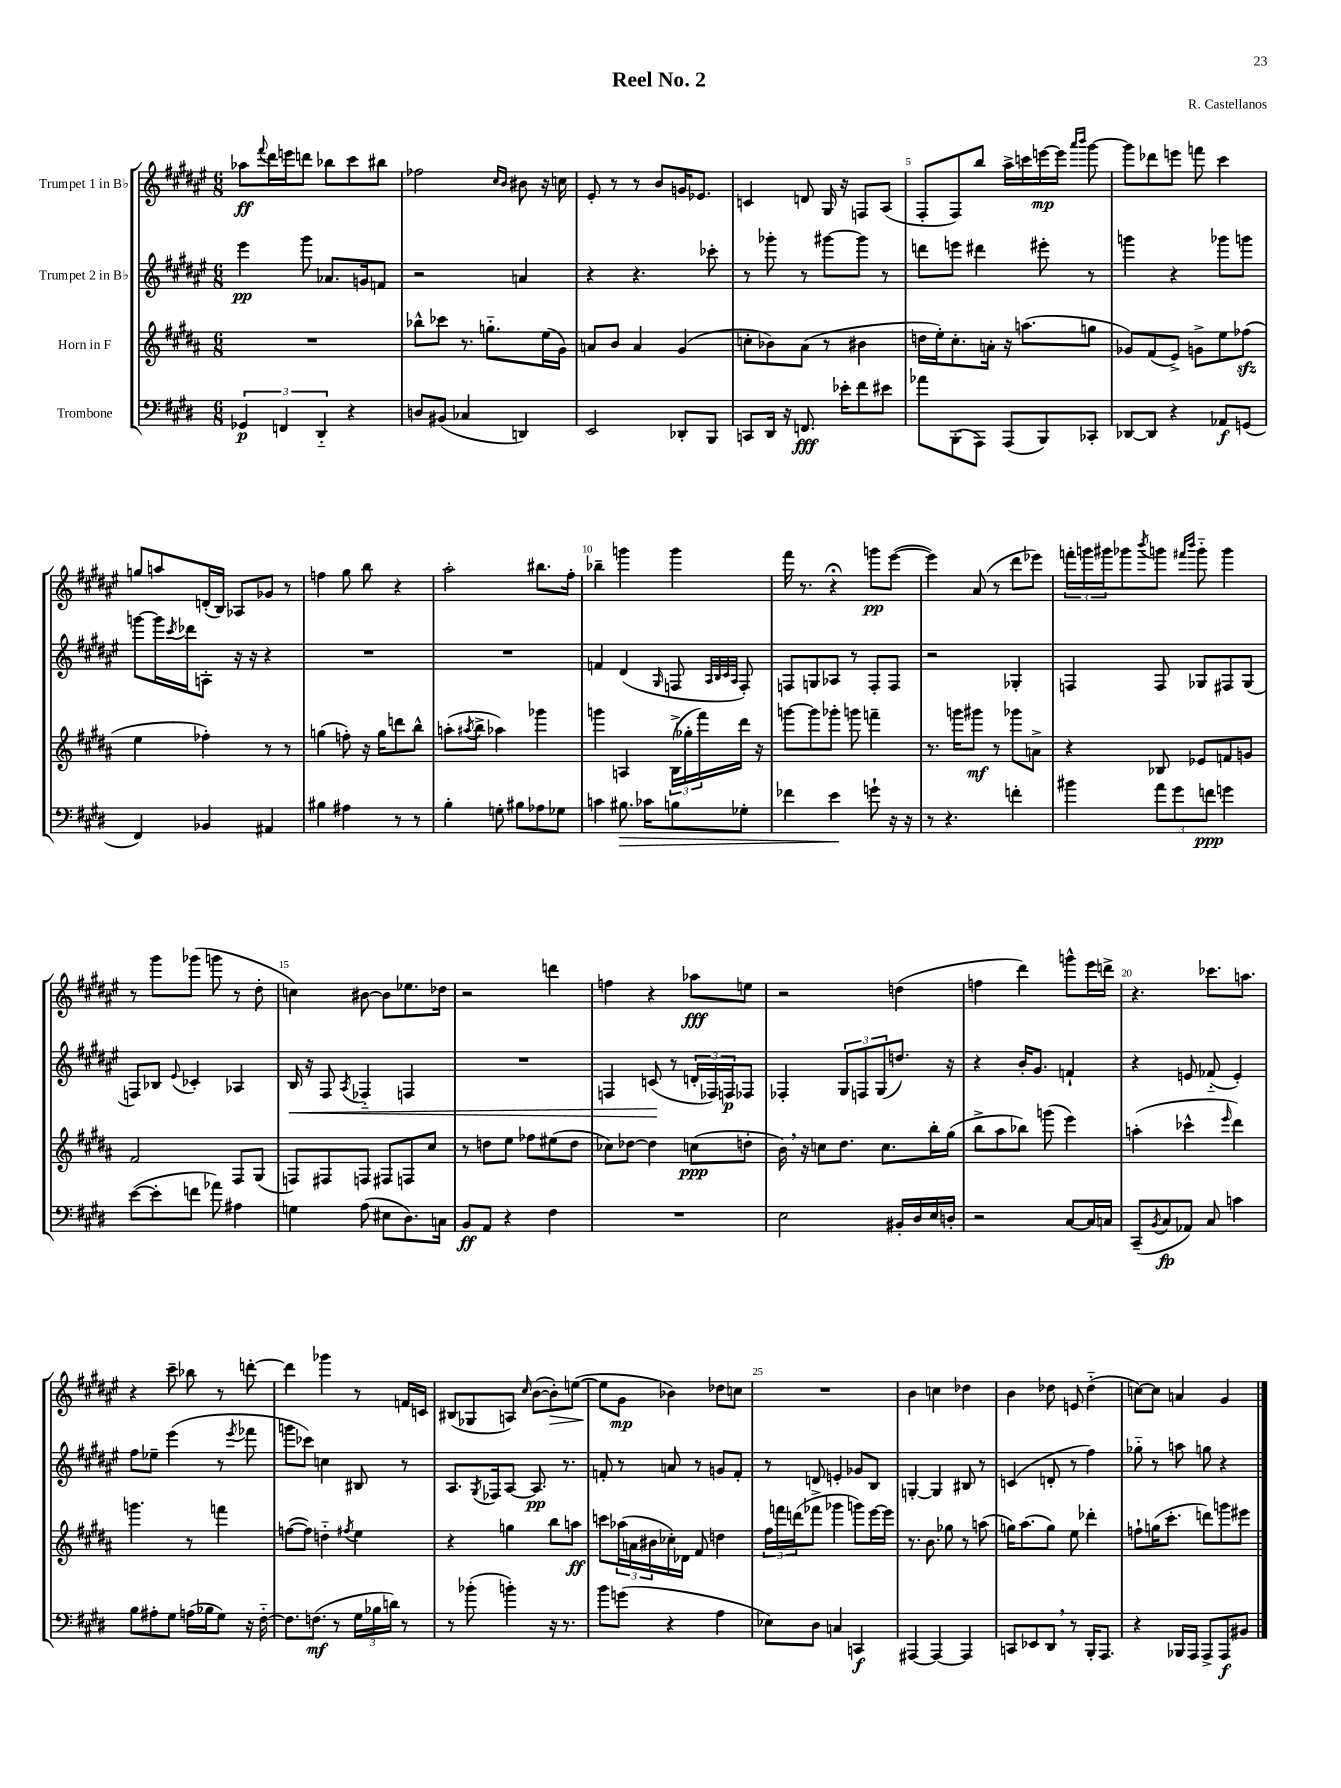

**kern	**kern	**kern	**kern
*staff4	*staff3	*staff2	*staff1
*clefF4	*clefG2	*clefG2	*clefG2
*k[f#c#g#d#]	*k[f#c#g#d#a#]	*k[f#c#g#d#a#e#]	*k[f#c#g#d#a#e#]
*M6/8	*M6/8	*M6/8	*M6/8
6GG-	2.r	4eee#	8aa-
.	.	.	8qqfff#
.	.	.	16ddd#
6FF	.	.	.
.	.	.	16eee
.	.	8ggg#	8ddd
6DD#'~	.	.	.
.	.	8.a-	8bb-
4r	.	.	8ccc#
.	.	16g	.
.	.	8f	8bb#
=	=	=	=
8D	8bb-^^	2r	2ff-
(8BB#	8ccc-	.	.
4C-	8.r	.	.
.	8.gg'~	.	.
.	.	.	16qqcc#
.	.	.	16qqb
4DD)	.	4a	8b#
.	(16ee	.	16r
.	16g#)	.	16cc
=	=	=	=
2EE	8a	4r	8e#'
.	8b	.	8r
.	4a	4.r	8r
.	.	.	8b
8DD-'	(4g#	.	16g
.	.	.	8.e-
8BBB	.	8ccc-'	.
=	=	=	=
8CC	8cc'	8r	4c
16DD#	8b-)	8ggg-'	.
16r	.	.	.
8.FF	(8a#	8r	8d
.	8r	[8ggg#	16G#
16e-'	.	.	16r
8f#	4b#	8ggg#]	8F
8e#	.	8r	(8A#
=	=	=	=
8a-	16dd	8ddd	8F#'
.	16ee')	.	.
(8BBB'	8.cc#'	8eee	8F#)
8AAA)	.	4ddd#	8bb
.	16a'	.	.
(8AAA	16r	.	16aa#^
.	(8.aa	.	16ccc
8BBB)	.	8eee#'	[16eee
.	.	.	16eee]
.	.	.	16qqaaa#
.	.	.	16qqbbb
8CC-'	8gg	8r	[8ggg#
=	=	=	=
[8DD-	8g-)	4ggg	8ggg#]
8DD-]	(8f#	.	8ddd-
4r	8e^)	4r	8eee
.	8g^	.	8fff
8AA-	8ee	8ggg-	4ccc#
(8GG	(8ff-	8ggg	.
=	=	=	=
4FF#)	4ee	[8ggg	8gg
.	.	16ggg]	8aa
.	.	8qccc#	.
.	.	16ddd-	.
4BB-	4ff-')	8A'	(16d'
.	.	.	16B)
.	.	16r	8A-
.	.	16r	.
4AA#	8r	4r	8g-
.	8r	.	8r
=	=	=	=
4B#	(4gg	2.r	4ff
4A#	8ff')	.	8gg#
.	16r	.	8bb
.	16gg	.	.
8r	8ddd	.	4r
8r	8bb^^	.	.
=	=	=	=
4B'	(8aa'	2.r	2aa#'
.	8qaa#	.	.
.	8bb^	.	.
8G'	4aa-)	.	.
8B#	.	.	.
8A-	4ggg-	.	8.bb#
8G-	.	.	.
.	.	.	16ff#'
=	=	=	=
4c	4ggg	4f	4bb-~
8.B#	4A	(4d#	4ggg
16c-	.	.	.
.	.	16qqG#	.
8B	(24B^	8F	4ggg
.	24gg-'	.	.
.	24fff#)	.	.
.	.	32qqA#	.
.	.	32qqB	.
.	.	32qqc#	.
.	.	32qqA#	.
8G-'	16ddd#	8F')	.
.	16r	.	.
=	=	=	=
4f-	[8ggg	8F	16fff#
.	.	.	8.r
.	8ggg]	8G	.
4e	8ggg-'	8A-	4r;
.	8ggg	8r	.
8g`	4fff~	8F'	8ggg
16r	.	8F	([8eee#
16r	.	.	.
=	=	=	=
8r	8.r	2r	4eee#])
4.r	.	.	.
.	16ggg	.	.
.	8ggg#	.	(8a#
.	8r	.	8r
4f'	8ggg-	4G-'	8ddd#
.	8a^	.	8eee-)
=	=	=	=
4b#	4r	4F	24fff'
.	.	.	24ggg
.	.	.	24ggg#
.	.	.	8ggg-
.	.	.	8qbbb
12a	8B-	8F	8ggg
12g#	.	.	.
.	.	.	16qqfff#
.	.	.	16qqbbb
.	8e-	8G-	8ggg'~
12f	.	.	.
4g	8f	8F#	4ggg
.	8g	(8G-	.
=	=	=	=
([8e	2f#	8F)	8r
8e']	.	8B-	8ggg#
.	.	8qqe#	.
8f	.	4c-'	(8ggg-
8a-)	.	.	8ggg
4A#	8F#	4A-	8r
.	(8G#	.	8dd#'
=	=	=	=
4G	8F)	16B	4cc)
.	.	16r	.
.	8F#	8F#	.
.	.	8qA#	.
(8A	8F	4F-'~	[8b#
8E#	8F#	.	8b#]
8.D#)	8F	4F	8.ee-
.	8cc#	.	.
16C	.	.	16dd-
=	=	=	=
8BB	8r	2.r	2r
8AA	8dd	.	.
4r	8ee	.	.
.	8ff-	.	.
4F#	(8ee#	.	4ddd
.	8dd	.	.
=	=	=	=
2.r	8cc-)	4F	4ff
.	[8dd-	.	.
.	4dd-]	(8c	4r
.	.	8r	.
.	(8cc	24d'	8aa-
.	.	24F-)	.
.	.	24F	.
.	8dd'	8F-	8ee
=	=	=	=
2E	16b)	4F-'	2r
.	16r	.	.
.	8cc	.	.
.	8.dd#	12G#	.
.	.	12F	.
.	.	(12G#	.
.	8.cc	.	.
16BB#'	.	8.dd)	(4dd
16D#	.	.	.
16E	16bb'	.	.
16D'	(16gg#	16r	.
=	=	=	=
2r	8bb^	4r	4ff
.	8aa#	.	.
.	8bb-)	16b'	4ddd#)
.	.	8.g#	.
.	(8ggg	.	.
[8C#	4eee)	4f`	8ggg^^
16C#]	.	.	16eee#
16C	.	.	16ddd^
=	=	=	=
(8CC#~	(4aa'	4r	4.r
8qBB	.	.	.
8C#	.	.	.
8AA-)	4ccc-^^	8e	.
8C#	.	(8f-'~	8.ccc-
.	16qqeee	.	.
4c	4ddd#)	4e')	.
.	.	.	8.aa
=	=	=	=
8B	4.ggg	8ff#	4r
8A#'	.	8ee-~	.
8G#	.	(4eee#	8ccc#~
(16A	8r	.	8bb-
16B-	.	.	.
8G#)	4fff	8r	8r
.	.	8qeee#	.
16r	.	8fff-	[8ddd'
[16F#'~	.	.	.
=	=	=	=
8.F#]	([8ff	8ggg	4ddd]
.	8ff])	8ccc-)	.
(8.F	.	.	.
.	4dd'~	4cc	4ggg-
8r	.	.	.
.	8qff#	.	.
24G#	4ee	8B#	8r
24B-	.	.	.
24d)	.	.	.
8r	.	8r	16f
.	.	.	16c
=	=	=	=
8r	4r	8.A#	(8B#
(8b-'	.	.	8G-
.	.	8qG#	.
.	.	16F-	.
4b')	4gg	[8A#	8A)
.	.	.	16qqcc#
.	.	8.A#]	([8b
16r	8bb	.	8b'])
8.r	.	8.r	.
.	8aa	.	([8ee
=	=	=	=
8b	8ccc	8f'	8ee]
(8g	(24aa-	8r	8g#
.	24a	.	.
.	24b#	.	.
4r	16cc-')	8a	4b-)
.	16d-	.	.
.	8f#	8r	.
4A	4dd	8g	8dd-
.	.	8f'	8cc
=	=	=	=
8E-)	24ff#	8r	2.r
.	24fff	.	.
.	(24ddd	.	.
8D#	8fff-^	8d	.
4C	4ggg-	4e'	.
4CC	8ggg)	8g-	.
.	[16eee	8B	.
.	16eee]	.	.
=	=	=	=
[4AAA#	8.r	[4G'	4b
.	8.b	.	.
4AAA#_	.	4G]	4cc
.	8gg-	.	.
4AAA#]	8r	8B#	4dd-
.	(8aa	8r	.
=	=	=	=
8CC	16gg)	(4c	4b
.	(8.aa#	.	.
8EE-	.	.	.
8DD#	8gg)	8d'	8dd-
8r	8ee	8r	8e
16BBB'	4ddd-'	4ff#)	(4dd-'~
8.AAA	.	.	.
=	=	=	=
4r	8ff`	8gg-'~	[8cc)
.	(16gg	8r	8cc]
.	8.ccc#'	.	.
16BBB-	.	8aa	4a
16AAA	.	.	.
8AAA^	8ddd)	8gg	.
8AAA	8ggg	4r	4g#
8BB#	8eee#	.	.
==	==	==	==
*-	*-	*-	*-
